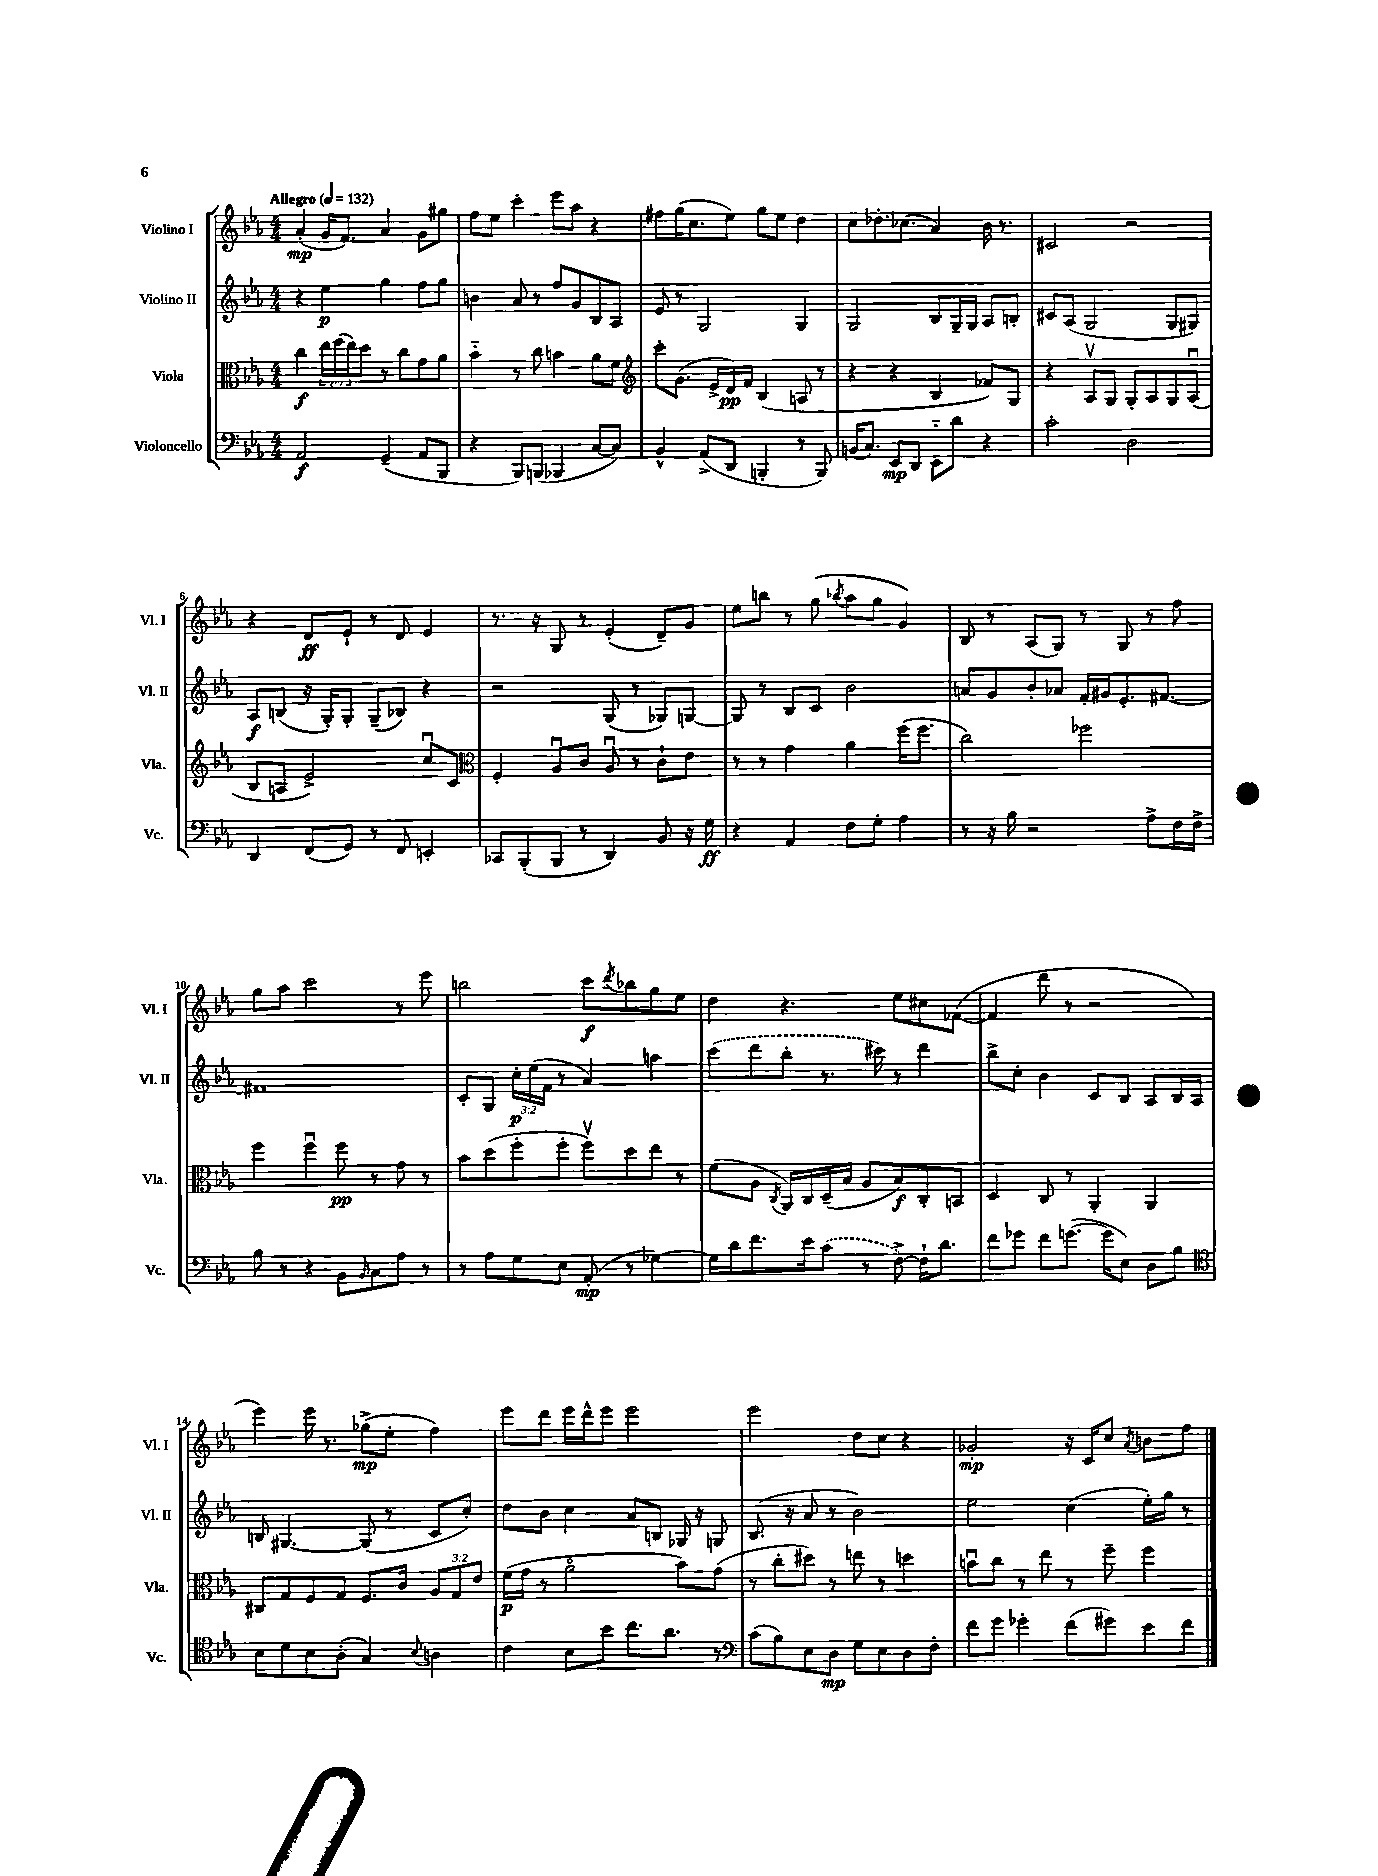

**kern	**dynam	**kern	**dynam	**kern	**dynam	**kern	**dynam
*part4	*part4	*part3	*part3	*part2	*part2	*part1	*part1
*staff4	*staff4	*staff3	*staff3	*staff2	*staff2	*staff1	*staff1
*I"Violoncello	*	*I"Viola	*	*I"Violino II	*	*I"Violino I	*
*I'Vc.	*	*I'Vla.	*	*I'Vl. II	*	*I'Vl. I	*
*clefF4	*	*clefC3	*	*clefG2	*	*clefG2	*
*k[b-e-a-]	*	*k[b-e-a-]	*	*k[b-e-a-]	*	*k[b-e-a-]	*
*M4/4	*	*M4/4	*	*M4/4	*	*M4/4	*
*MM132	*	*MM132	*	*MM132	*	*MM132	*
=1	=1	=1	=1	=1	=1	=1	=1
!	!	!	!	!	!	!LO:TX:a:B:t=Allegro	!
2AA-/	f	4cc\	f	4r	.	(4a-'/	mp
.	.	24ee-\LL	.	4ee-\	p	16g/KL	.
.	.	(24ff\	.	.	.	.	.
.	.	.	.	.	.	8.f/J)	.
.	.	24ee-\J)	.	.	.	.	.
.	.	8dd\J	.	.	.	.	.
(4GG~/	.	8r	.	4gg\	.	4a-/	.
.	.	8cc\L	.	.	.	.	.
8AA-/L	.	8g\	.	8ff\L	.	8g\L	.
8BBB-/J	.	8a-\J	.	8gg\J	.	8gg#X\J	.
=2	=2	=2	=2	=2	=2	=2	=2
4r	.	4b-\	.	4bn\	.	8ff\L	.
.	.	.	.	.	.	8ee-\J	.
8BBB-/L)	.	8r	.	8a-/	.	4ccc'\	.
(8BBBn/J	.	8cc\	.	8r	.	.	.
4BBB-X/	.	4bn\	.	8ff/L	.	8eee-\L	.
.	.	.	.	8g/	.	8aa-\J	.
[8C/L	.	8a-\L	.	8B-/	.	4r	.
8C/J])	.	8f\J	.	8A-/J	.	.	.
=3	=3	=3	=3	=3	=3	=3	=3
*	*	*clefG2	*	*	*	*	*
4BB-^^/	.	8ccc'\L	.	8e-/	.	8ff#X\L	.
.	.	(8.g\J	.	8r	.	(16gg\K	.
.	.	.	.	.	.	8.cc\	.
(8AA-^/L	.	.	.	2G/	.	.	.
.	.	16e-^/LL	.	.	.	.	.
8DD/J	.	16d/)	pp	.	.	8ee-\J)	.
.	.	16f/JJ	.	.	.	.	.
4BBBn'/	.	(4B-/	.	.	.	8gg\L	.
.	.	.	.	.	.	8ee-\J	.
8r	.	8An/	.	4G/	.	4dd\	.
8BBB/)	.	8r	.	.	.	.	.
=4	=4	=4	=4	=4	=4	=4	=4
(16BBn/KL	.	4r	.	2G/	.	8cc\L	.
8.C/J)	.	.	.	.	.	.	.
.	.	.	.	.	.	8.dd-X'\	.
8EE-/L	mp	4r	.	.	.	.	.
.	.	.	.	.	.	(8.cc-X\J	.
8DD/J	.	.	.	.	.	.	.
8EE-\L	.	4B-/	.	8B-/L	.	4a-/)	.
8d\J	.	.	.	16G~/L	.	.	.
.	.	.	.	16G/JJ	.	.	.
4r	.	8f-X/L)	.	8A-/L	.	16b-\	.
.	.	.	.	.	.	8.r	.
.	.	8G/J	.	8Bn'/J	.	.	.
=5	=5	=5	=5	=5	=5	=5	=5
2c'\	.	4r	.	8c#X/L	.	2c#X/	.
.	.	.	.	(8A-/J	.	.	.
.	.	8A-v/L	.	2G/	.	.	.
.	.	8G/J	.	.	.	.	.
2D\	.	8G'/L	.	.	.	2r	.
.	.	8A-/	.	.	.	.	.
.	.	8G/	.	8G/L	.	.	.
.	.	(8A-u/J	.	8G#X/J)	.	.	.
!!LO:LB:g=z
=6	=6	=6	=6	=6	=6	=6	=6
4DD/	.	8B-/L	.	8A-/L	f	4r	.
.	.	8An/J	.	(8Bn/J	.	.	.
(8FF/L	.	2e-^/)	.	16r	.	8d/L	ff
.	.	.	.	16G'/KL)	.	.	.
8GG/J)	.	.	.	8G'/J	.	8e-`/J	.
8r	.	.	.	(8G~/L	.	8r	.
8FF/	.	.	.	8B-X/J)	.	8d/	.
4EEn'/	.	8ccu/L	.	4r	.	4e-/	.
.	.	8c/J	.	.	.	.	.
=7	=7	=7	=7	=7	=7	=7	=7
*	*	*clefC3	*	*	*	*	*
8CC-X/L	.	4F'/	.	2r	.	8.r	.
(8BBB-'/	.	.	.	.	.	.	.
.	.	.	.	.	.	16r	.
8BBB-/J	.	8A-u/L	.	.	.	8G/	.
8r	.	8c/J	.	.	.	8r	.
4DD/)	.	8A-u/	.	(8G/	.	(4e-'/	.
.	.	8r	.	8r	.	.	.
8BB-/	.	8c`\L	.	8G-X/L)	.	8d~/L)	.
16r	.	8e-\J	.	[8Gn/J	.	8g/J	.
16G\	ff	.	.	.	.	.	.
=8	=8	=8	=8	=8	=8	=8	=8
4r	.	8r	.	8G/]	.	8ee-\L	.
.	.	8r	.	8r	.	8bbn\J	.
4AA-/	.	4g\	.	8B-/L	.	8r	.
.	.	.	.	8c/J	.	(8gg\	.
.	.	.	.	.	.	8qbb-X/	.
8F\L	.	4a-\	.	2b-\	.	8aa-\L	.
8G'\J	.	.	.	.	.	8gg\J	.
4A-\	.	(16ff\KL	.	.	.	4g/)	.
.	.	8.ff\J	.	.	.	.	.
=9	=9	=9	=9	=9	=9	=9	=9
8r	.	2cc\)	.	8an/L	.	8B-/	.
16r	.	.	.	8g/	.	8r	.
16B-\	.	.	.	.	.	.	.
2r	.	.	.	8b-'/	.	(8A-/L	.
.	.	.	.	8a-X/J	.	8G/J)	.
.	.	2ff-X\	.	16f'/LL	.	8r	.
.	.	.	.	16g#X/J	.	.	.
.	.	.	.	8.e-'/	.	8G/	.
8A-^\L	.	.	.	.	.	8r	.
.	.	.	.	[8.f#X/J	.	.	.
16F\L	.	.	.	.	.	8ff\	.
16F^\JJ	.	.	.	.	.	.	.
!!LO:LB:g=z
=10	=10	=10	=10	=10	=10	=10	=10
8B-\	.	4ff\	.	1f#X]	.	8gg\L	.
8r	.	.	.	.	.	8aa-\J	.
4r	.	4ffu\	.	.	.	2ccc\	.
8BB-\L	.	8ff\	pp	.	.	.	.
16qqBB-/	.	.	.	.	.	.	.
8C\	.	8r	.	.	.	.	.
8A-\J	.	8g\	.	.	.	8r	.
8r	.	8r	.	.	.	8eee-\	.
=11	=11	=11	=11	=11	=11	=11	=11
8r	.	8b-\L	.	8c'/L	.	2bbn\	.
8A-\L	.	(8dd\	.	8G/J	.	.	.
8G\	.	8ff'\	.	24cc'\LL	p	.	.
.	.	.	.	(24ee-\	.	.	.
.	.	.	.	24f\JJ	.	.	.
8E-\J	.	8ff'\J	.	8r	.	.	.
(8AA-'/	mp	8ffv\L)	.	4a-/)	.	8ccc\L	f
.	.	.	.	.	.	8qddd/	.
8r	.	8dd\	.	.	.	8bb-X\	.
[4G-X\)	.	8ee-\J	.	4aan\	.	8gg\	.
.	.	8r	.	.	.	8ee-\J	.
=12	=12	=12	=12	=12	=12	=12	=12
16G-\LL]	.	(8f\L	.	(8ccc\L	.	4dd\	.
16d\J	.	.	.	.	.	.	.
8.f\	.	8A-\J	.	8ddd\	.	.	.
.	.	8qC/	.	.	.	.	.
.	.	16AA-/LL)	.	8bb-'\J	.	4.r	.
16e-\k	.	16C/	.	.	.	.	.
(8c\J	.	(16D~/	.	8.r	.	.	.
.	.	16B-/JJ	.	.	.	.	.
8r	.	8A-/L	.	.	.	.	.
.	.	.	.	16ccc#X\)	.	.	.
[8F^\)	.	8B-/)	f	8r	.	8ee-\L	.
16F`\KL]	.	8C'/	.	4ddd\	.	8cc#X\	.
8.d\J	.	.	.	.	.	.	.
.	.	8BBn/J	.	.	.	([8f-X\J	.
=13	=13	=13	=13	=13	=13	=13	=13
8f\L	.	4D/	.	8bb-^\L	.	4f-/]	.
8g-X\J	.	.	.	8cc'\J	.	.	.
8f\L	.	8C/	.	4b-\	.	8ddd\	.
([8.gn\J	.	8r	.	.	.	8r	.
.	.	4AA-'/	.	8c/L	.	2r	.
16g\KL]	.	.	.	.	.	.	.
8E-\J)	.	.	.	8B-/J	.	.	.
8D\L	.	4AA-/	.	8A-/L	.	.	.
8B-\J	.	.	.	16B-/L	.	.	.
.	.	.	.	16A-/JJ	.	.	.
!!LO:LB:g=z
=14	=14	=14	=14	=14	=14	=14	=14
*clefC4	*	*	*	*	*	*	*
8B-\L	.	8C#X/L	.	8Bn/	.	4eee-\)	.
8d\	.	8G/	.	[4.G#X/	.	.	.
8B-\	.	8F/	.	.	.	16eee-\	.
.	.	.	.	.	.	8.r	.
(8A-'\J	.	8G/J	.	.	.	.	.
4G/)	.	8.F/L	.	(8G#/]	.	(8gg-X^\L	mp
.	.	.	.	8r	.	8ee-'\J	.
.	.	16c/Jk	.	.	.	.	.
8qqB-/	.	.	.	.	.	.	.
4An\	.	12A-/L	.	8c/L	.	4ff\)	.
.	.	12G/	.	.	.	.	.
.	.	.	.	8cc'/J)	.	.	.
.	.	12e-/J	.	.	.	.	.
=15	=15	=15	=15	=15	=15	=15	=15
4c\	.	(16f\LL	p	8dd\L	.	8eee-\L	.
.	.	16g\JJ	.	.	.	.	.
.	.	8r	.	8b-\J	.	8ddd\J	.
8B-\L	.	2a-\	.	4cc\	.	16eee-\LL	.
.	.	.	.	.	.	16ddd^^\J	.
8b-\J	.	.	.	.	.	8eee-\J	.
8.cc\L	.	.	.	8a-/L	.	2eee-\	.
.	.	.	.	8Bn/J	.	.	.
8.a-\J	.	.	.	.	.	.	.
.	.	8b-\L)	.	16G-X/	.	.	.
.	.	.	.	16r	.	.	.
8r	.	(8g\J	.	8Gn/	.	.	.
=16	=16	=16	=16	=16	=16	=16	=16
*clefF4	*	*	*	*	*	*	*
(8c\L	.	8r	.	(8.B-/	.	2eee-\	.
8B-\)	.	8cc'\L	.	.	.	.	.
.	.	.	.	16r	.	.	.
8E-\	.	8dd#X\J)	.	8a-/	.	.	.
8D\J	mp	8r	.	8r	.	.	.
8G\L	.	8een\	.	2b-\)	.	8dd\L	.
8E-\	.	8r	.	.	.	8cc\J	.
8D\	.	4ddn\	.	.	.	4r	.
8F'\J	.	.	.	.	.	.	.
=17	=17	=17	=17	=17	=17	=17	=17
8f\L	.	8bnu\L	.	2ee-\	.	2g-X'/	mp
8g\J	.	8cc\J	.	.	.	.	.
4g-X'\	.	8r	.	.	.	.	.
.	.	8ee-\	.	.	.	.	.
(8f\L	.	8r	.	(4cc\	.	16r	.
.	.	.	.	.	.	16c/KL	.
8g#X\)	.	8ff~\	.	.	.	8cc/J	.
.	.	.	.	.	.	8qa-/	.
8e-\	.	4ff\	.	16ee-'\LL)	.	8bn\L	.
.	.	.	.	16gg\JJ	.	.	.
8f\J	.	.	.	8r	.	8ff\J	.
==	==	==	==	==	==	==	==
*-	*-	*-	*-	*-	*-	*-	*-
